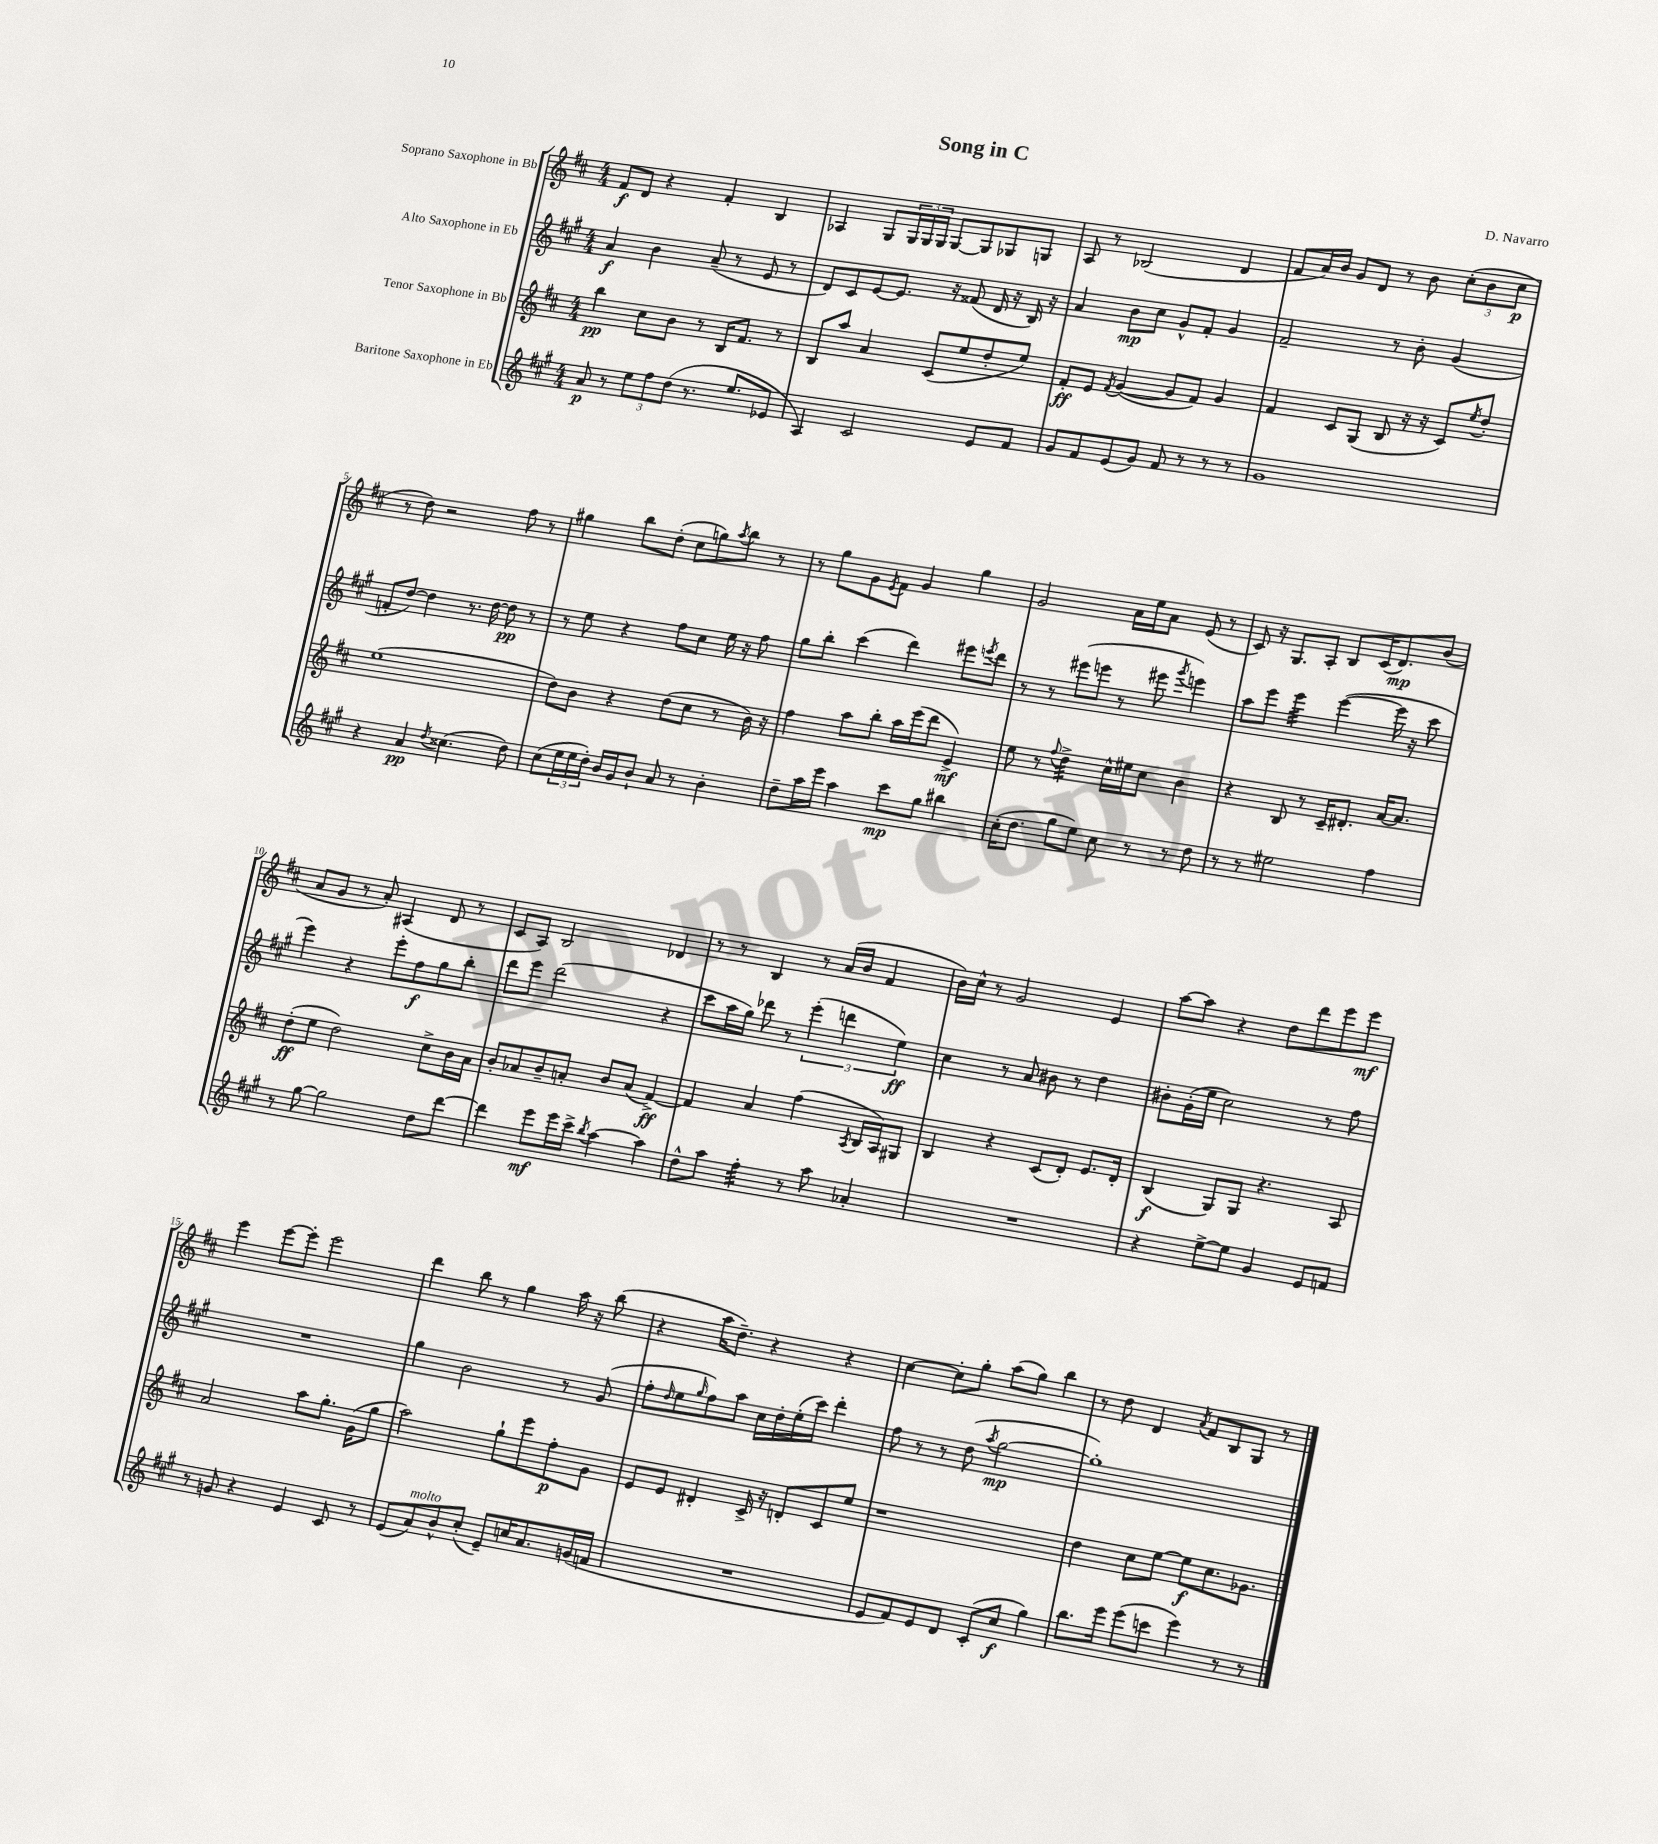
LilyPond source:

\header { title = "Song in C" composer = "D. Navarro" }
<<
\new StaffGroup <<
\new Staff = "s0" \with { instrumentName = "Soprano Saxophone in Bb" } {
    \clef treble \key d \major \numericTimeSignature \time 4/4
    fis'8\f d'8 r4 fis'4-. b4 |
    aes4 g8 \tuplet 3/2 { g16 g16 g16 } g8~ g8 ges8 g8 |
    a8 r8 bes2( d'4 |
    fis'8 a'16) b'16 g'8 d'8 r8 b'8 \tuplet 3/2 { cis''8-.( b'8 cis''8\p } |
    r8 d''8) r2 fis''8 r8 |
    gis''4 b''8 d''8-.( cis''8 g''8) \acciaccatura { a''8 } b''8 r8 |
    r8 g''8 g'8 \acciaccatura { e'8 } fis'8 g'4 g''4 |
    g'2 a'16 e''16 a'8 e'8( r8 |
    cis'8) r16 g8. a8-. b8 cis'16( d'8.\mp) b'8( |
    a'8 g'8 r8 a'8-.) ais4( d'8 r8 |
    cis'8 a8) b2 des'4 |
    r8 r8 b4 r8 a'16( b'16 fis'4 |
    b'16) cis''16-^ r8 g'2 e'4 |
    a''8~ a''8 r4 d''8 d'''8 e'''8 e'''8\mf |
    e'''4 e'''8~ e'''8-. e'''2 |
    d'''4 b''8 r8 g''4 a''16 r16 b''8( |
    r4 a''16 d''8.--) r4 r4 |
    cis''4~ cis''8-. g''8-. a''8( g''8) b''4 |
    r8 d''8 d'4 \acciaccatura { a'8 } fis'8 b8 g8 r8 \bar "|." |
}
\new Staff = "s1" \with { instrumentName = "Alto Saxophone in Eb" } {
    \clef treble \key a \major \numericTimeSignature \time 4/4
    a'4\f b'4 a'8--( r8 e'8 r8 |
    d'8) cis'8 e'8~ e'8. r16 fisis'8( d'16 r16 b16) r16 |
    a'4 b'8\mp cis''8 gis'8-^ fis'8-. gis'4 |
    fis'2-- r8 b'8-. gis'4( |
    f'8-. d''8~) d''4 r8. d''16~ d''8\pp r8 |
    r8 e''8 r4 fis''8 cis''8 e''16 r16 fis''8 |
    gis''8 b''8-. cis'''4( d'''4) eis'''8 \acciaccatura { e'''8 } d'''8 |
    r8 r8 eis'''8( e'''8 r8 eis'''8 \acciaccatura { gis'''8 } e'''4) |
    a''8 e'''8 e'''4:32 e'''4~( e'''16 r16 cis'''8 |
    e'''4) r4 e'''8-. fis''8\f gis''8 b''8-. |
    d'''8 e'''8 d'''2( r4 |
    cis'''8 a''16 gis''16) des'''8 r8 \tuplet 3/2 { e'''4-.( d'''4 e''4\ff) } |
    cis''4 r8 a'8 bis'8 r8 d''4 |
    bis'8-. gis'16-.( e''16 cis''2) r8 fis''8 |
    R1 |
    gis''4 b'2 r8 gis'8( |
    fis''8-. \grace { d''16 } e''8 \grace { gis''16 } fis''8) a''8 cis''16 d''16-. e''16-.( cis'''16) d'''4-. |
    fis''8 r8 r8 d''8( \acciaccatura { a''8 } gis''2~\mp |
    gis''1-.) \bar "|." |
}
\new Staff = "s2" \with { instrumentName = "Tenor Saxophone in Bb" } {
    \clef treble \key d \major \numericTimeSignature \time 4/4
    b''4\pp cis''8 b'8 r8 b16 fis'8. r8 |
    b8 a''8 a'4 cis'8( e''8 d''8-. e''8) |
    fis'8-.\ff e'8 \acciaccatura { fis'8 } g'4~( g'8 fis'8) g'4 |
    fis'4 cis'8 g8( b8 r16 r16 cis'8) \acciaccatura { e''8 } d''8-. |
    e''1( |
    d''8) b'8 r4 d''8( cis''8 r8 b'16) r16 |
    fis''4 a''8 b''8-. a''16 e'''16( d'''8 e'4->\mf) |
    e''8 r8 \appoggiatura { fis''8 } d''4:32-> cis''16-^ eis''16 cis''8 b'4 |
    r4 b8 r8 cis'16-- dis'8.-. a'16~ a'8. |
    d''8-.\ff( e''8 d''2) cis''8-> b'16 a'16 |
    b'8-. aes'8 b'8-- a'8-. b'8 a'8( fis'4~->\ff) |
    fis'4 a'4 fis''4( \acciaccatura { a8 } b16 a16) gis8 |
    b4 r4 cis'8( d'8-.) e'8. d'16-. |
    b4\f( g8) g8 r4. a8 |
    a'2 a''8 g''8.-. g'16( g''8 |
    a''2) g''8-! e'''8 fis''8-.\p g'8 |
    e'8 e'8 dis'4-. cis'16-> r16 d'8-. cis'8 e''8 |
    r1 |
    d''4 cis''8 e''8~ e''8\f cis''8. ges'8. \bar "|." |
}
\new Staff = "s3" \with { instrumentName = "Baritone Saxophone in Eb" } {
    \clef treble \key a \major \numericTimeSignature \time 4/4
    a'8\p r8 \tuplet 3/2 { e''8 fis''8 d''8( } r8. e''8. ees'8 |
    a4) cis'2 e'8 fis'8 |
    gis'8 fis'8 e'8( gis'8) fis'8 r8 r8 r8 |
    gis'1 |
    r4 a'4\pp \acciaccatura { d''8 } cisis''4.( d''8) |
    cis''8( \tuplet 3/2 { e''16 e''16 d''16-.) } b'16 gis'16 b'8-! a'8 r8 b'4-. |
    d''8-- a''16 e'''16 a''4 cis'''8\mp gis''8 bis''4 |
    cis''16-.( d''8. gis''8 e''8) cis''8 r8 r8 d''8 |
    r8 r8 eis''2 fis''4 |
    r8 gis''8~ gis''2 d''8 d'''8~ |
    d'''4 e'''8\mf e'''16 cis'''16-> \acciaccatura { b''8 } a''4~ a''4 |
    d''8-^ a''8 fis''4:32-. r8 a''8 aes'4-. |
    R1 |
    r4 e''8~-> e''8 gis'4 e'8 f'8 |
    r8 g'8 r4 e'4 cis'8 r8 |
    e'8( a'8^\markup { \italic "molto" }) b'8-^ cis''8-.( e'8--) c''16 a'8. g'16( f'16 |
    R1 |
    e'8 fis'8) e'8 d'8 cis'8-.( cis''8\f gis''4) |
    b''8. e'''16 e'''8( c'''8 e'''4) r8 r8 \bar "|." |
}
>>
>>
